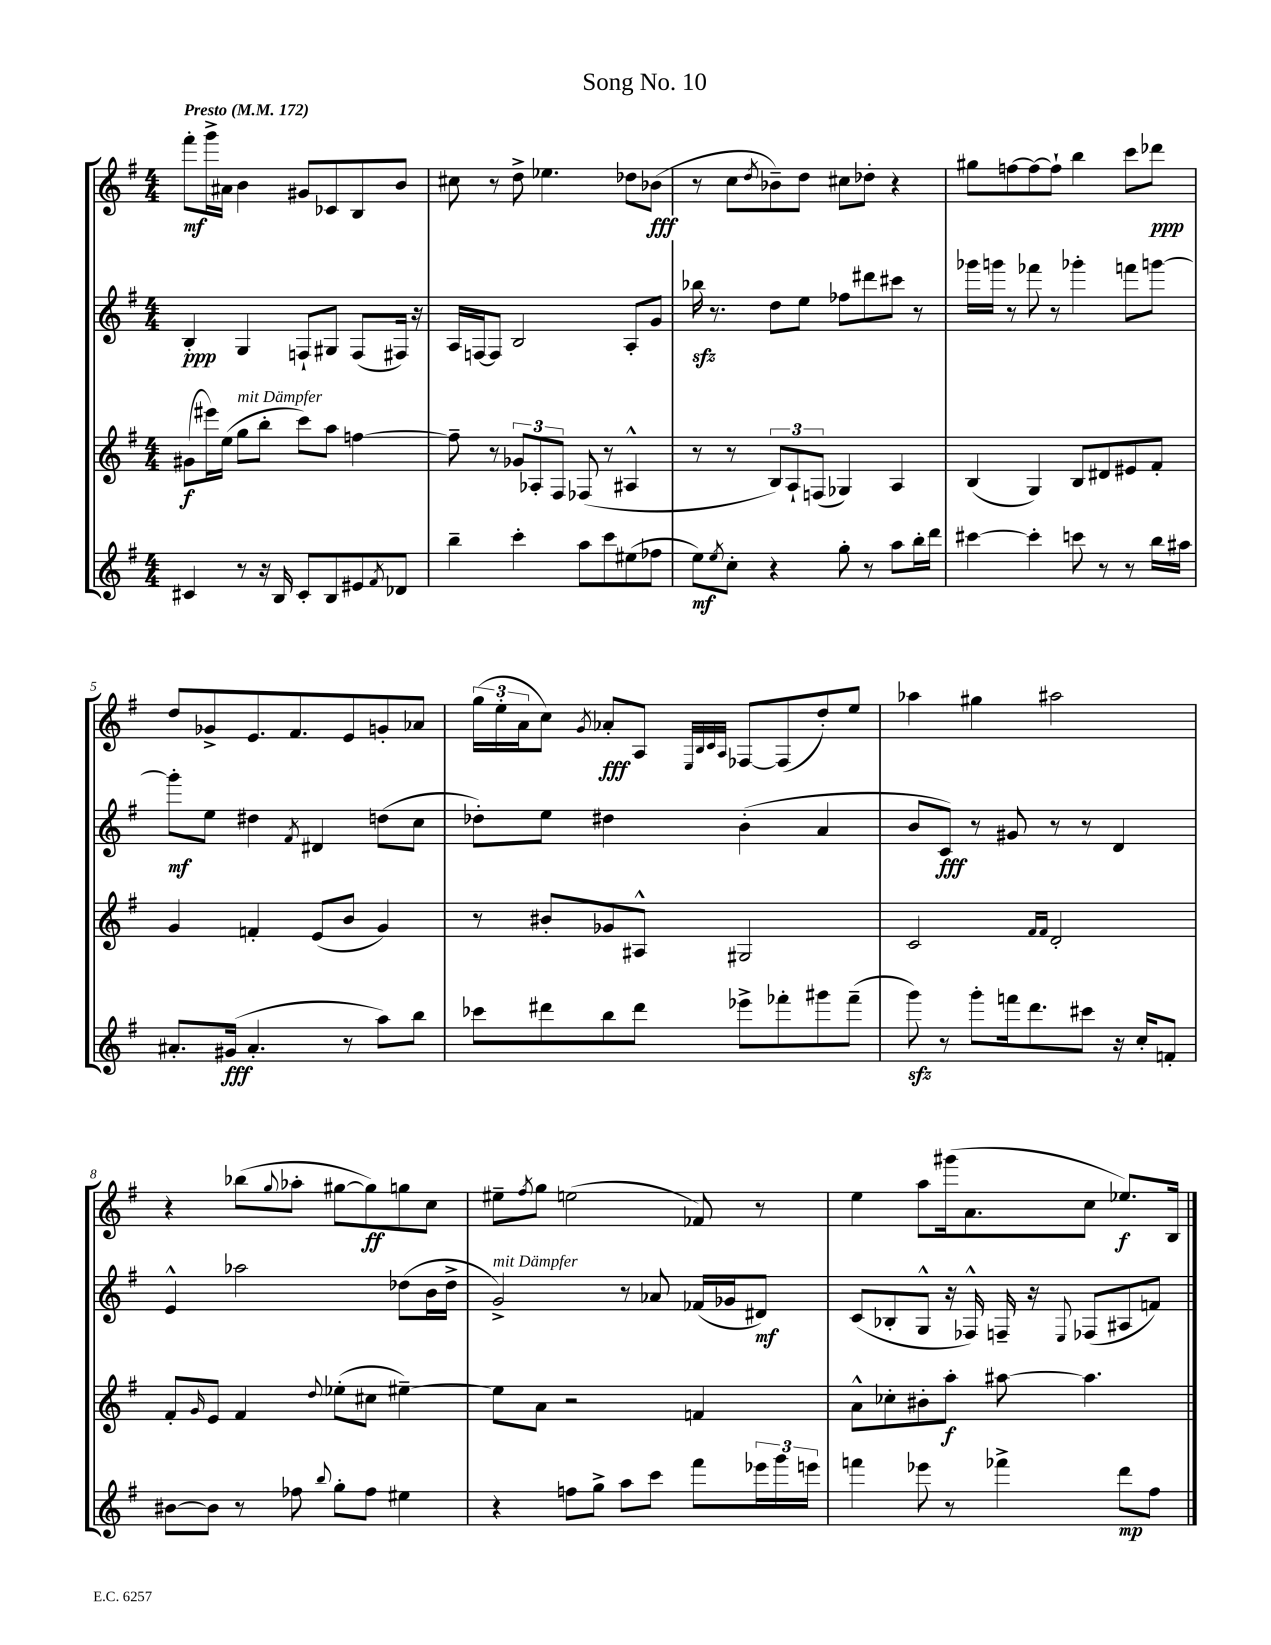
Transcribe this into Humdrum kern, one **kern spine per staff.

**kern	**kern	**kern	**kern
*staff4	*staff3	*staff2	*staff1
*clefG2	*clefG2	*clefG2	*clefG2
*k[f#]	*k[f#]	*k[f#]	*k[f#]
*M4/4	*M4/4	*M4/4	*M4/4
*MM172	*MM172	*MM172	*MM172
4c#	(8g#	4B'	8fff#'
.	16eee#)	.	16ggg^
.	(16ee	.	16a#
8r	8gg	4G	4b
16r	8bb'	.	.
16B	.	.	.
8c#'	8ccc)	8F`	8g#
8B	8aa	8G#	8c-
8e#	[4ff	(8F	8B
8qf#	.	.	.
8d-	.	16F#)	8b
.	.	16r	.
=	=	=	=
4bb~	8ff~]	16A	8cc#
.	.	[16F	.
.	8r	8F]	8r
4ccc'	12g-	2B	8dd^
.	12A-'	.	.
.	.	.	4.ee-
.	12F#	.	.
8aa	(8F-	.	.
8ccc	8r	.	.
(8ee#	4A#^^	8A'	8dd-
8ff-	.	8g	(8b-
=	=	=	=
8ee)	8r	16bb-	8r
.	.	8.r	.
8qee	.	.	.
8cc'	8r	.	8cc
.	.	.	8qdd
4r	12B)	8dd	8b-~)
.	12A`	.	.
.	.	8ee	8dd
.	(12F	.	.
8gg'	4G-)	8ff-	8cc#
8r	.	8ddd#	8dd-'
8aa	4A	8ccc#	4r
16bb'	.	8r	.
16ddd	.	.	.
=	=	=	=
[4ccc#	(4B	16ggg-	8gg#
.	.	16ggg	.
.	.	8r	[8ff
4ccc#']	4G)	8fff-	8ff_
.	.	8r	8ff`]
8ccc	8B	4ggg-'	4bb
8r	8d#	.	.
8r	8e#	8fff	8ccc
16bb	8f#'	[8ggg	8ddd-
16aa#	.	.	.
=	=	=	=
8.a#'	4g	8ggg']	8dd
.	.	8ee	8g-^
(16g#	.	.	.
4.a#'	4f'	4dd#	8.e
.	.	.	8.f#
.	.	8qf#	.
.	(8e	4d#	.
8r	8b	.	8e
8aa)	4g)	(8dd	8g'
8bb	.	8cc	8a-
=	=	=	=
8ccc-	8r	8dd-')	(24gg
.	.	.	24ee'
.	.	.	24a
8ddd#	8b#'	8ee	8cc)
.	.	.	8qg
8bb	8g-	4dd#	8a-'
8ddd#	8A#^^	.	8A
.	.	.	32qqE
.	.	.	32qqB
.	.	.	32qqc
.	.	.	32qqA
8eee-^	2G#	(4b'	[8F-
8fff-'	.	.	(8F-]
8ggg#	.	4a	8dd')
(8fff-~	.	.	8ee
=	=	=	=
8ggg)	2c	8b	4aa-
8r	.	8c)	.
8ggg'	.	8r	4gg#
16fff	.	8g#	.
8.ddd	.	.	.
.	16qqf#	.	.
.	16qqf#	.	.
.	2d'	8r	2aa#
8ccc#	.	8r	.
16r	.	4d	.
16cc'	.	.	.
8f'	.	.	.
=	=	=	=
[8b#	8f#'	4e^^	4r
.	16qqg	.	.
8b#]	8e	.	.
8r	4f#	2aa-	(8bb-
.	.	.	8qqgg
8ff-	.	.	8aa-'
8qqbb	8qqdd	.	.
8gg'	(8ee-'	.	[8gg#
8ff-	8cc#	.	8gg#])
4ee#	[4ee#~)	(8dd-	8gg
.	.	16b	8cc
.	.	16dd-^	.
=	=	=	=
4r	8ee#]	2g^)	8ee#~
.	.	.	8qff#
.	8a	.	8gg
8ff	2r	.	(2ee
8gg^	.	.	.
8aa	.	8r	.
8ccc	.	8a-	.
8fff#	4f	(16f-	8f-)
.	.	16g-	.
24eee-	.	8d#)	8r
24ggg	.	.	.
24eee	.	.	.
=	=	=	=
4fff	8a^^	(8c	4ee
.	8cc-'	8B-'	.
8eee-	8b#'	8G^^	8aa
8r	8aa'	16r	(16ggg#
.	.	16F-^^)	8.a
4fff-^	[8aa#	16F~	.
.	.	16r	.
.	.	8qqE	.
.	4.aa#]	(8F-	8cc
8ddd	.	8A#	8.ee-)
8ff#	.	8f)	.
.	.	.	16B
==	==	==	==
*-	*-	*-	*-
